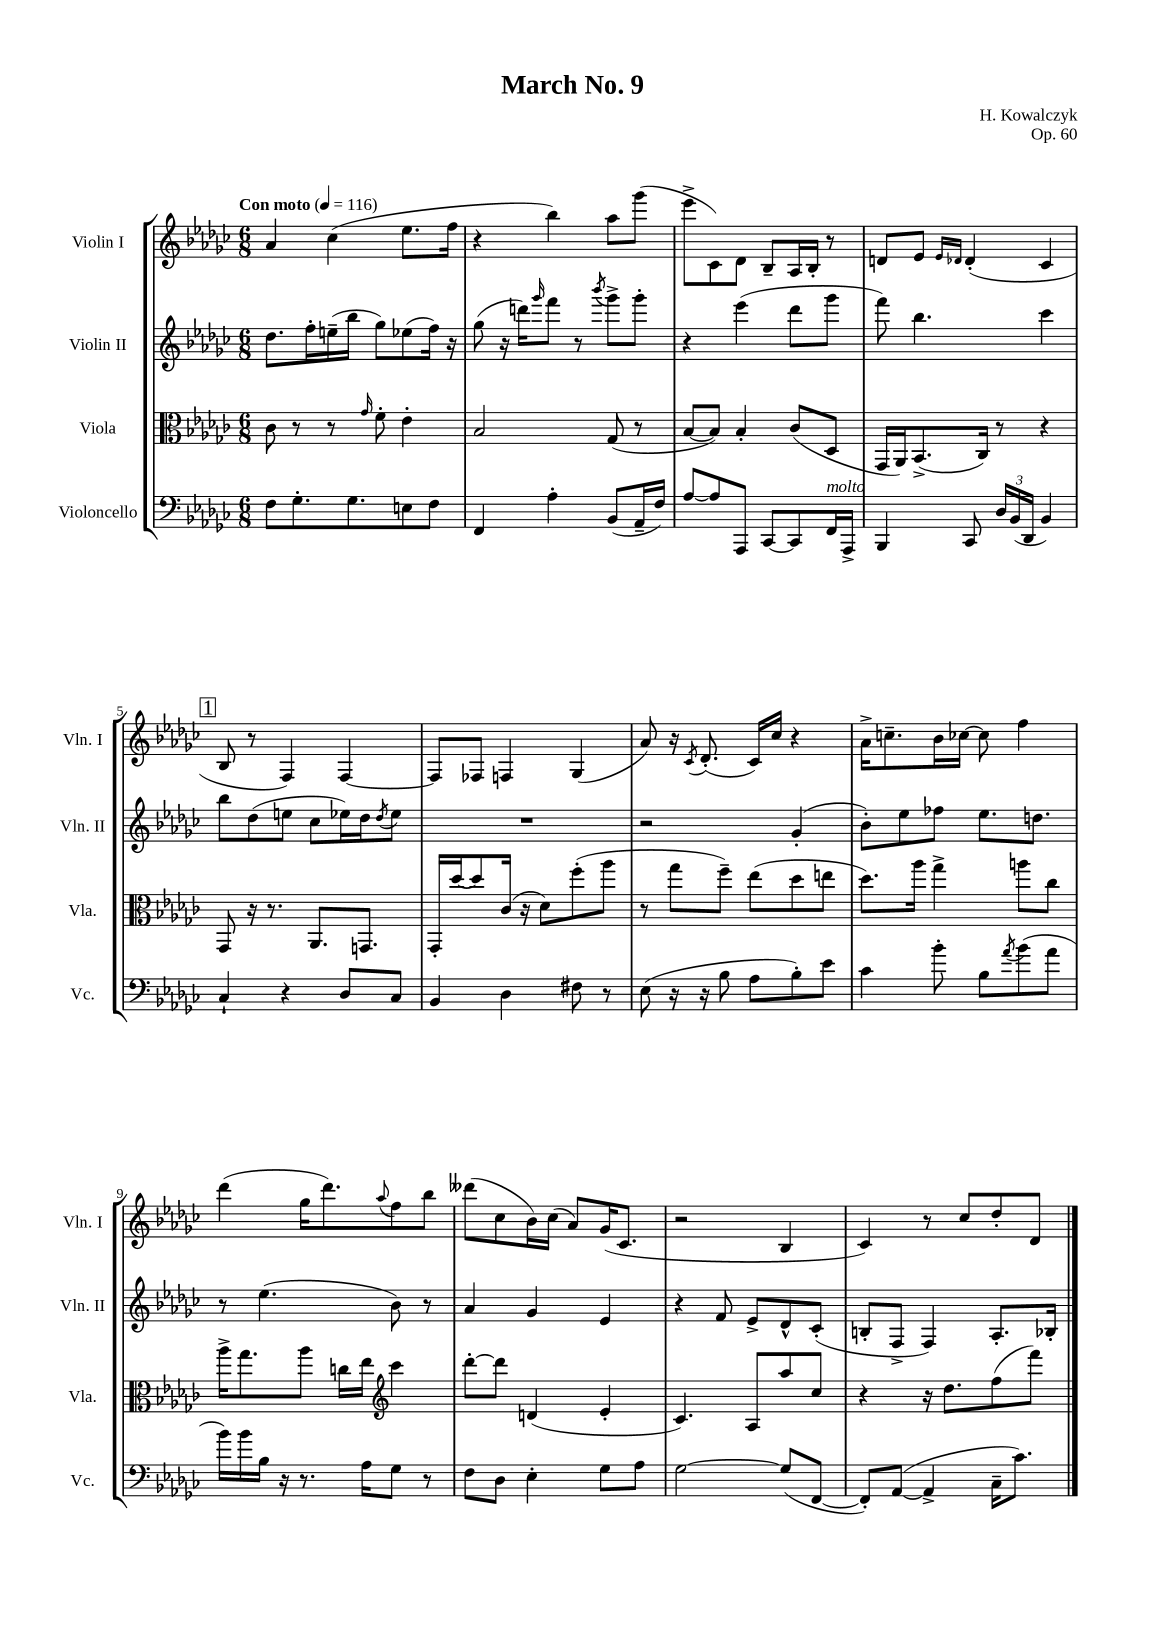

**kern	**kern	**kern	**kern
*part4	*part3	*part2	*part1
*staff4	*staff3	*staff2	*staff1
*I"Violoncello	*I"Viola	*I"Violin II	*I"Violin I
*I'Vc.	*I'Vla.	*I'Vln. II	*I'Vln. I
*clefF4	*clefC3	*clefG2	*clefG2
*k[b-e-a-d-g-c-]	*k[b-e-a-d-g-c-]	*k[b-e-a-d-g-c-]	*k[b-e-a-d-g-c-]
*M6/8	*M6/8	*M6/8	*M6/8
*MM116	*MM116	*MM116	*MM116
=1	=1	=1	=1
!	!	!	!LO:TX:a:B:t=Con moto
8F\L	8c-\	8.dd-\L	4a-/
8.G-'\	8r	.	.
.	.	16ff'\L	.
.	8r	(16een~\	(4cc-\
8.G-\	.	16bb-\JJ	.
.	16qqg-/	.	.
.	8f'\	8gg-\L)	.
8En\	4e-'\	(8ee-X\	8.ee-\L
8F\J	.	16ff\Jk)	.
.	.	16r	16ff\Jk
=2	=2	=2	=2
4FF/	2B-/	(8gg-\	4r
.	.	16r	.
.	.	16dddn\KL)	.
.	.	16qqggg-/	.
4A-'\	.	8fff\J	4bb-\)
.	.	8r	.
.	.	8qbbb-/	.
(8BB-/L	(8G-/	8ggg-^\L	8aa-\L
16AA-~/L	8r	8ggg-'\J	(8ggg-\J
16F/JJ)	.	.	.
=3	=3	=3	=3
[8A-/L	[8B-/L	4r	8eee-^\L
8A-/]	8B-/J])	.	8c-\)
8AAA-/J	4B-'/	(4eee-\	8d-\J
[8CC-/L	.	.	8B-~/L
8CC-/]	(8c-/L	8ddd-\L	16A-/L
.	.	.	16B-'/JJ
!LO:TX:a:i:t=molto	!	!	!
16FF/L	8D-/J	8ggg-\J	8r
16AAA-^/JJ	.	.	.
=4	=4	=4	=4
4BBB-/	16GG-/LL	8fff\)	8dn/L
.	16AA-/J)	.	.
.	(8.BB-^/	4.bb-\	8e-/J
.	.	.	16qqe-/LL
.	.	.	16qqd-X/JJ
8CC-/	.	.	(4d-'/
.	16C-/Jk)	.	.
24D-/LL	8r	.	.
(24BB-/	.	.	.
24DD-/JJ	.	.	.
4BB-/)	4r	4ccc-\	4c-/
!!LO:LB:g=z
!!LO:REH:place=s1:t=1
=5	=5	=5	=5
4C-`/	8GG-/	8bb-\L	8B-/
.	16r	(8dd-\	8r
.	8.r	.	.
4r	.	8een\J	4F/)
.	8.AA-/L	8cc-\L	.
8D-/L	.	16ee-X\L)	[4F/
.	8.GGn/J	16dd-\J	.
.	.	8qdd-/	.
8C-/J	.	8ee-\J	.
=6	=6	=6	=6
4BB-/	16GG-'/LL	2.r	8F/L]
.	[16dd-/J	.	.
.	8dd-/]	.	8F-X/J
4D-\	(16c-/Jk	.	4Fn/
.	16r	.	.
.	8d-\L)	.	.
8F#X\	(8ff'\	.	(4G-/
8r	8aa-\J	.	.
=7	=7	=7	=7
(8E-\	8r	2r	8a-/)
16r	8gg-\L	.	16r
.	.	.	8qc-/
16r	.	.	(8.d-'/
8B-\	8ff~\J)	.	.
8A-\L	(8ee-\L	.	16c-/LL)
.	.	.	16cc-/JJ
8B-'\)	8dd-\	(4g-'/	4r
8e-\J	8een\J	.	.
=8	=8	=8	=8
4c-\	8.dd-\L)	8b-'\L)	16a-^\KL
.	.	.	8.ccn~\
.	.	8ee-\	.
.	16aa-\Jk	.	.
8b-'\	4gg-^\	8ff-X\J	16b-\L
.	.	.	[16cc-X\JJ
8B-\L	.	8.ee-\L	8cc-\]
8qa-/	.	.	.
(8b-\	8aan\L	.	4ff\
.	.	8.ddn\J	.
8a-\J	8cc-\J	.	.
!!LO:LB:g=z
=9	=9	=9	=9
16b-\LL)	16aa-^\KL	8r	(4ddd-\
16b-\	8.gg-\	.	.
16B-\JJ	.	(4.ee-\	.
16r	.	.	.
8.r	8aa-\J	.	16gg-\KL
.	.	.	8.ddd-\)
.	16ccn\LL	.	.
16A-\KL	16ee-\JJ	.	.
*	*clefG2	*	*
.	.	.	8qqaa-/
8G-\J	4ccc-\	8b-\)	8ff\
8r	.	8r	8bb-\J
=10	=10	=10	=10
8F\L	[8ddd-'\L	4a-/	(8ddd--X\L
8D-\J	8ddd-\J]	.	8cc-\
4E-'\	(4dn/	4g-/	16b-\L)
.	.	.	(16cc-\JJ
.	.	.	8a-/L)
8G-\L	4e-'/	4e-/	(16g-/K
.	.	.	8.c-/J
8A-\J	.	.	.
=11	=11	=11	=11
[2G-\	4.c-/)	4r	2r
.	.	8f/	.
.	8A-/L	8e-^/L	.
(8G-/L]	8aa-/	8d-^^/	4B-/
[8FF/J	8cc-/J	(8c-'/J	.
=12	=12	=12	=12
8FF'/L])	4r	8Bn'/L	4c-/)
([8AA-/J	.	8F^/J	.
4AA-^/]	16r	4F/)	8r
.	8.dd-\L	.	.
.	.	.	8cc-/L
16C-~\KL	(8ff\	8.A-'/L	8dd-'/
8.c-\J)	.	.	.
.	8fff\J)	.	8d-/J
.	.	16B-X'/Jk	.
==	==	==	==
*-	*-	*-	*-
